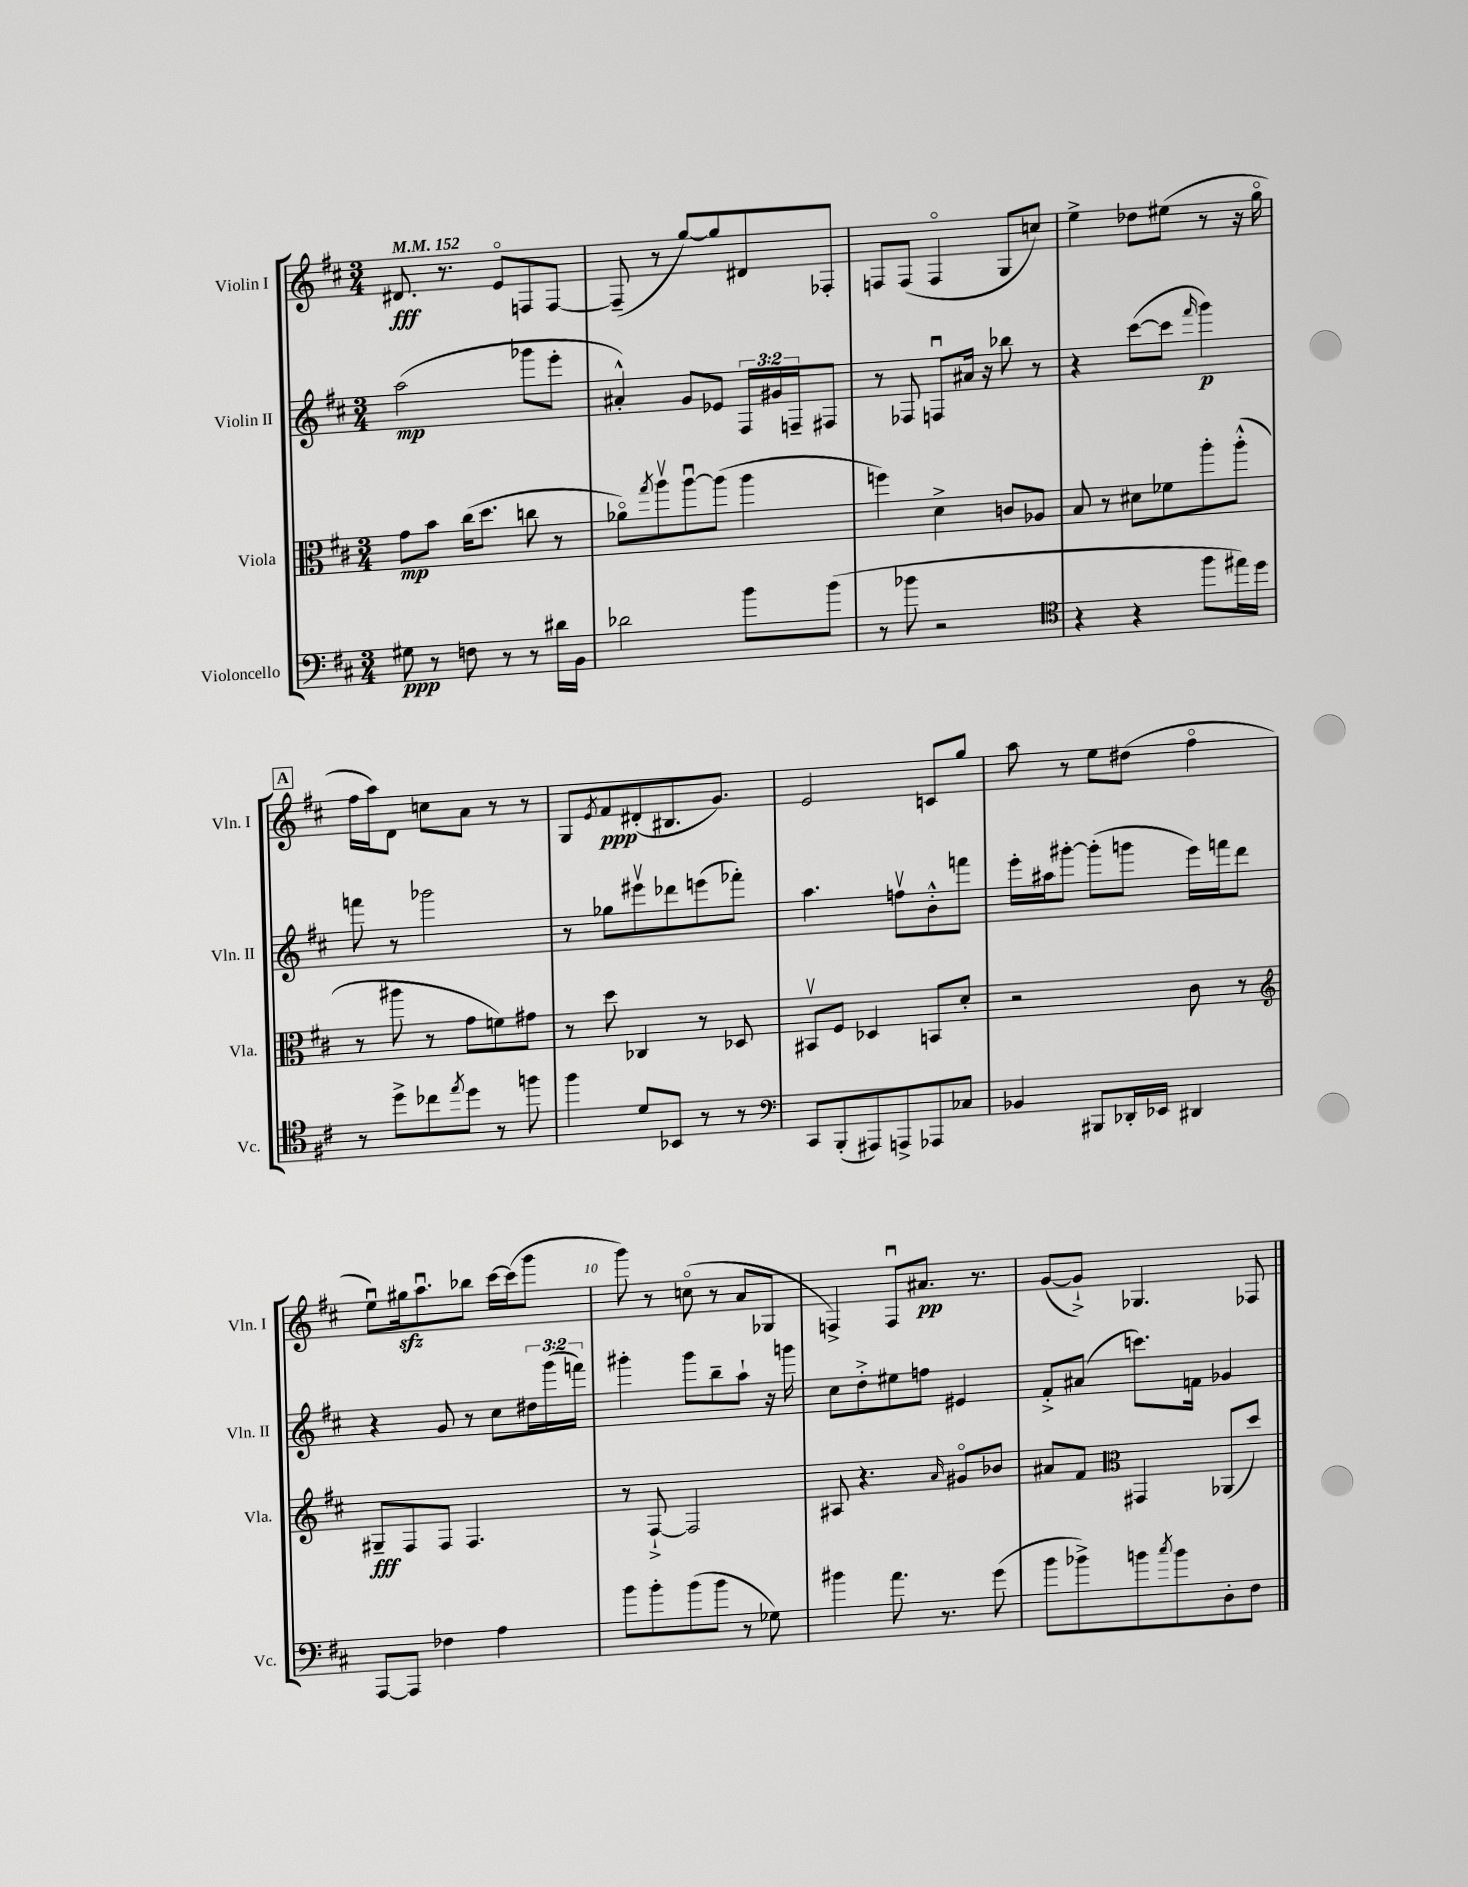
<<
\new StaffGroup <<
\new Staff = "s0" \with { instrumentName = "Violin I" shortInstrumentName = "Vln. I" } {
    \clef treble \key d \major \numericTimeSignature \time 3/4 \tempo 4 = 152
    dis'8.\fff r8. e'8\flageolet f8 f8~ |
    f8--( r8 g''8~) g''8 dis'8 fes8-. |
    f8 f8( f4\flageolet g8 c''8) |
    e''4-> des''8 eis''8( r8 r16 g''16\flageolet |
    \mark \markup { \box "A" } fis''16 a''16) d'8 c''8 a'8 r8 r8 |
    g8 \acciaccatura { e'8 } fis'8\ppp dis'8-.( bis8. g'8.) |
    e'2 c'8 g''8 |
    a''8 r8 e''8 dis''8( fis''4\flageolet |
    e''8\downbow) gis''16\sfz a''8.\downbow bes''8 cis'''16~ cis'''16( g'''8 |
    g'''8) r8 c''8\flageolet( r8 a'8 ges8 |
    f4->) f8\downbow ais'8.\pp r8. |
    g'8~( g'8-!->) ges4. fes8 \bar "|." |
}
\new Staff = "s1" \with { instrumentName = "Violin II" shortInstrumentName = "Vln. II" } {
    \clef treble \key d \major \numericTimeSignature \time 3/4 \override Staff.TupletNumber.text = #tuplet-number::calc-fraction-text
    a''2\mp( ges'''8 e'''8-. |
    ais'4-.-^) g'8 ees'8 \tuplet 3/2 { fis16 gis'16 f16-- } fis8 |
    r8 fes8 f8\downbow ais'16 r16 bes''8 r8 |
    r4 cis'''8~( cis'''8 \grace { fis'''16 } g'''4\p) |
    \mark \markup { \box "A" } f'''8 r8 ges'''2 |
    r8 ges''8 eis'''8\upbow des'''8 e'''8( fes'''8-.) |
    a''4. f''8\upbow b'8-.-^ f'''8 |
    e'''16-. ais''16 gis'''8~-. gis'''8-.( g'''8 e'''16) f'''16 d'''8 |
    r4 g'8 r8 cis''8 \tuplet 3/2 { dis''16 g'''16( f'''16) } |
    gis'''4-. gis'''8 b''8-- a''8-! r16 g'''16 |
    cis''8 d''8-.-> eis''8 f''8 eis'4 |
    fis'8-.-> ais'8( c'''8.) f'16 ges'4 \bar "|." |
}
\new Staff = "s2" \with { instrumentName = "Viola" shortInstrumentName = "Vla." } {
    \clef alto \key d \major \numericTimeSignature \time 3/4
    g'8\mp b'8 cis''16( d''8. c''8 r8 |
    aes'8\flageolet) \acciaccatura { g''8 } a''8\upbow a''8~\downbow a''8( a''4 |
    f''4) d'4-> c'8 aes8 |
    b8 r8 dis'8 fes'8 a''8-. a''8-.-^( |
    \mark \markup { \box "A" } r8 ais''8 r8 g'8 f'8) gis'8 |
    r8 d''8 ces4 r8 des8 |
    bis,8\upbow fis8 des4 b,8 d'8-. |
    r2 cis'8 r8 |
    \clef treble gis8--\fff fis8 fis8 fis4. |
    r8 fis8~-!-> fis2 |
    ais8 r4. \grace { a'16 } gis'8\flageolet bes'8 |
    ais'8 fis'8 \clef alto gis,4 aes,8( d''8) \bar "|." |
}
\new Staff = "s3" \with { instrumentName = "Violoncello" shortInstrumentName = "Vc." } {
    \clef bass \key d \major \numericTimeSignature \time 3/4
    gis8\ppp r8 f8 r8 r8 dis'16 b,16 |
    des'2 b'8 b'8( |
    r8 bes'8 r2 |
    \clef tenor r4 r4 fis''8 eis''16) d''16 |
    \mark \markup { \box "A" } r8 d''8-> ces''8 \acciaccatura { e''8 } d''8 r8 f''8 |
    fis''4 d'8 bes,8 r8 r8 |
    \clef bass cis,8 b,,8-.( ais,,8) a,,8-> aes,,8 ces8 |
    bes,4 bis,,8 des,16-. ees,16 dis,4 |
    a,,8~ a,,8 fes4 a4 |
    b'8 b'8-. b'8( b'8 r8 ges8) |
    bis'4 a'8. r8. g'8( |
    b'8 bes'8->) b'8 \acciaccatura { cis''8 } b'8 d8-. fis8 \bar "|." |
}
>>
>>
\layout { \context { \Score \override BarNumber.break-visibility = ##(#f #t #t) barNumberVisibility = #(every-nth-bar-number-visible 5) } }
